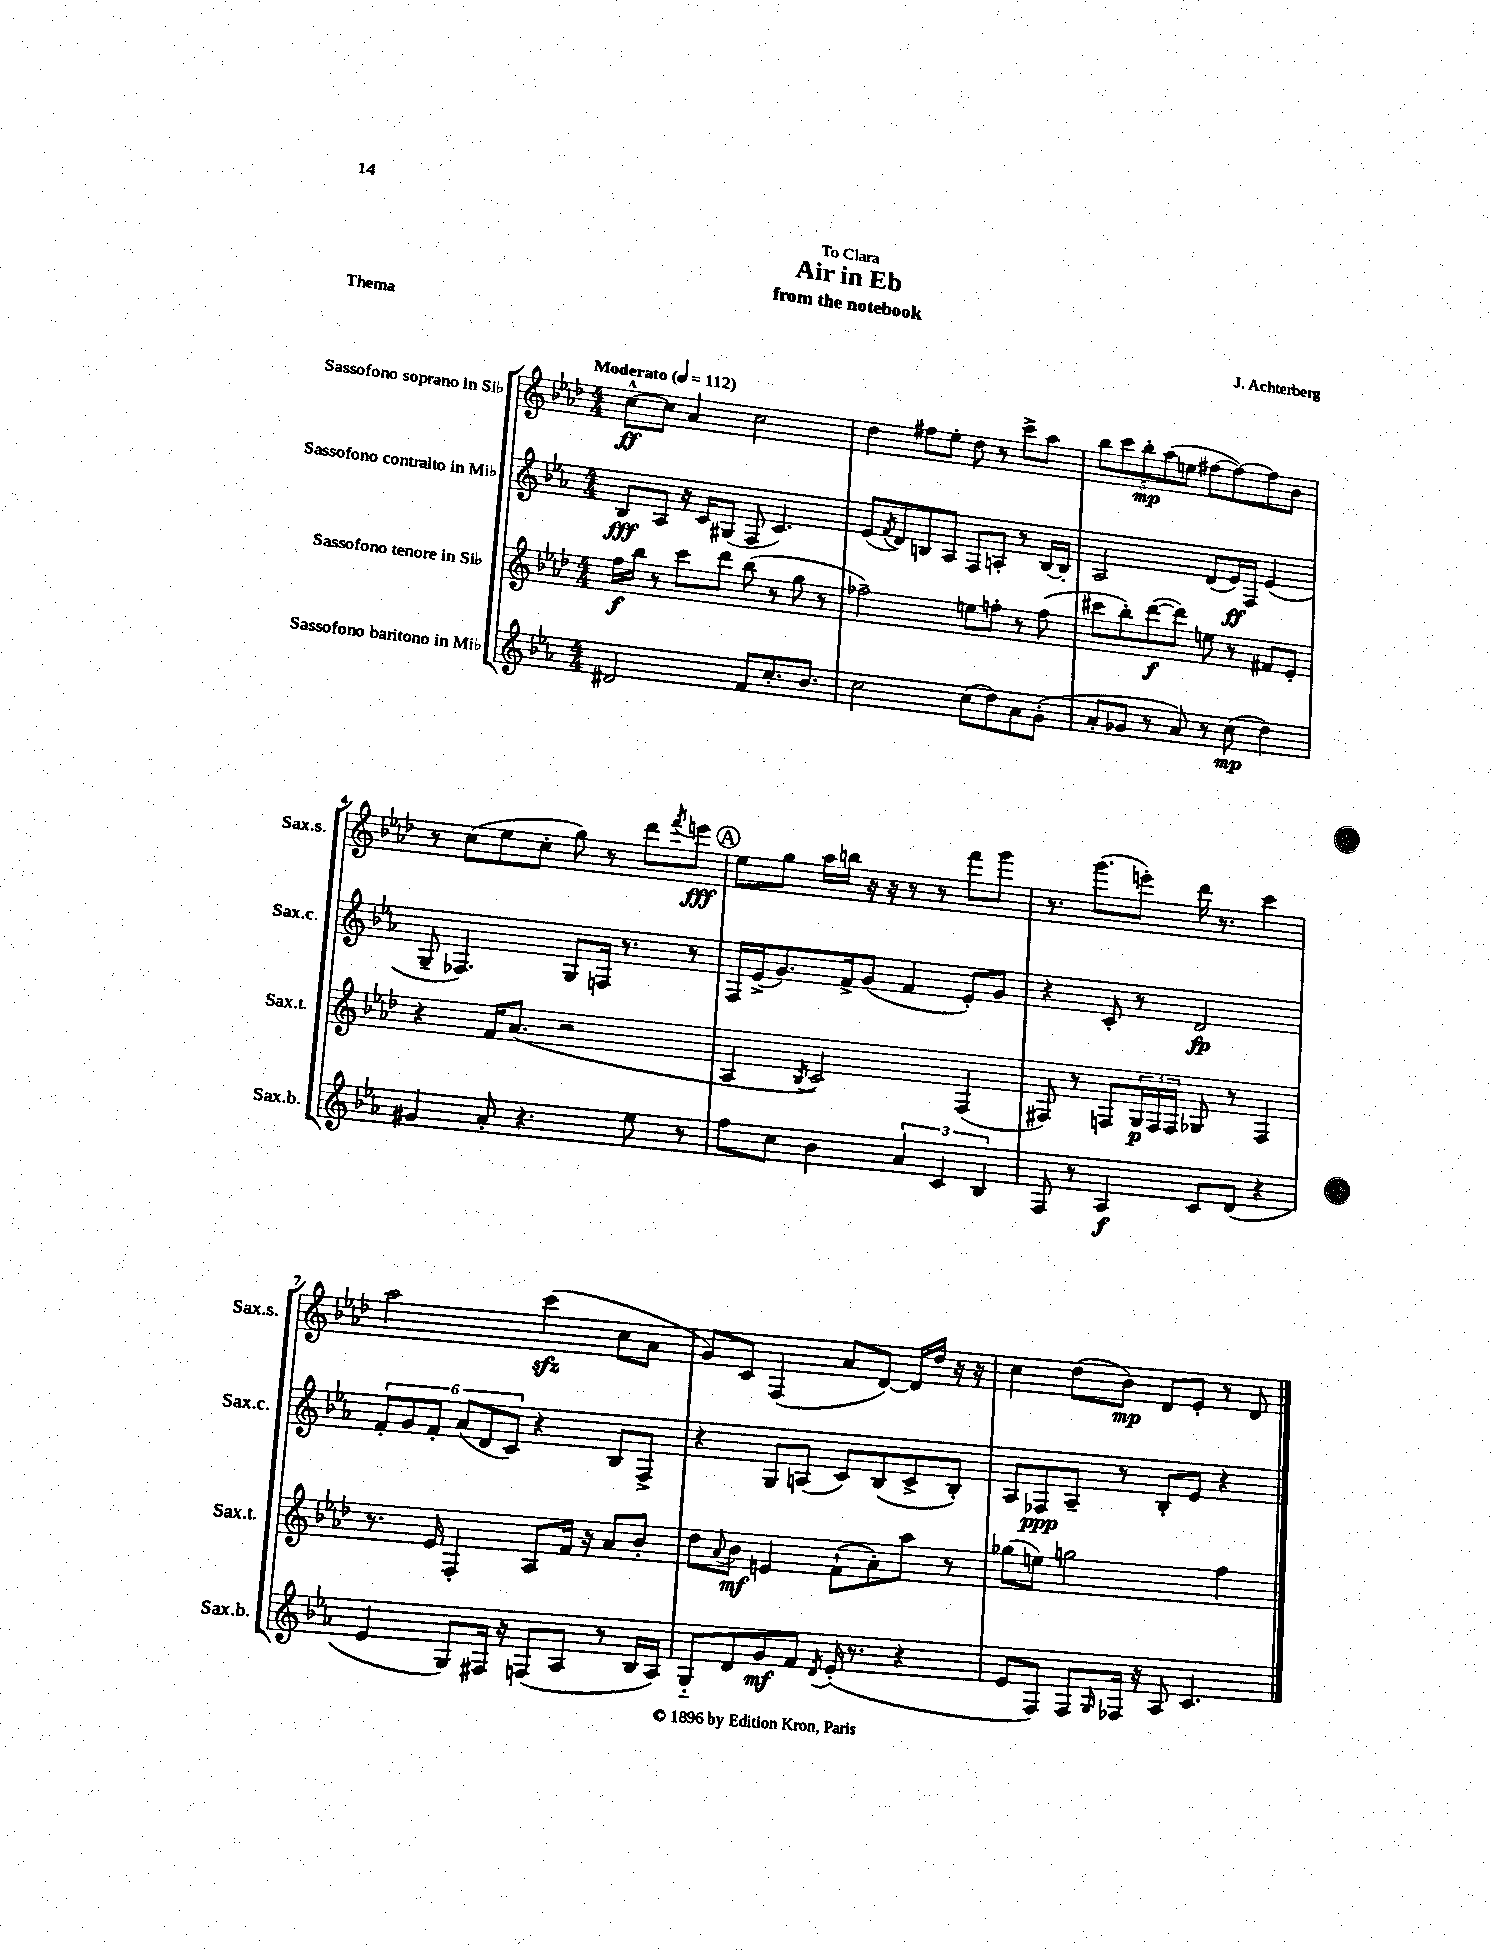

**kern	**kern	**kern	**kern
*staff4	*staff3	*staff2	*staff1
*clefG2	*clefG2	*clefG2	*clefG2
*k[b-e-a-]	*k[b-e-a-d-]	*k[b-e-a-]	*k[b-e-a-d-]
*M4/4	*M4/4	*M4/4	*M4/4
*MM112	*MM112	*MM112	*MM112
2d#	16ff	8B-	[8cc^^
.	16bb-	.	.
.	8r	8A-	8cc]
.	8ccc	16r	4a-
.	.	16c	.
.	8ddd-	(8G#	.
8f	(8bb-	8F	2cc
8.cc'	8r	4.c)	.
.	8gg	.	.
8.b-	.	.	.
.	8r	.	.
=	=	=	=
2cc	2ff-~)	(8e-	4dd-
.	.	8qf	.
.	.	8d)	.
.	.	8B	8ff#
.	.	8A-	8ee-'
(8cc	8ee	8F	8dd-
8dd)	8ff'	8A'	8r
8a-	8r	8r	8ccc^
(8g'	(8ff	[16B	8aa-
.	.	16B']	.
=	=	=	=
8a-'	8ccc#	2A-	10bb-
.	.	.	10ccc
8g-	8bb-')	.	.
.	.	.	10bb-'
8r	([8ddd-	.	.
.	.	.	(10aa-
8a-)	8ddd-])	.	.
.	.	.	10ee
8r	8ee	(8d	[8ff#
(8cc	8r	16e-)	8ff#_)
.	.	16F	.
4dd)	8f#	(4e-	8ff#]
.	8e-'	.	8b-
=	=	=	=
4g#	4r	8G~	8r
.	.	4.F-)	(8cc
8a-'	16f	.	8ee-
.	(8.a-	.	.
4.r	.	.	8cc'
.	2r	8G	8gg)
.	.	16F	8r
.	.	8.r	.
8ee-	.	.	8ddd-
.	.	.	8qfff
8r	.	8r	8eee
=	=	=	=
8ff	4A-	16F	8ee-
.	.	(16e-^	.
8cc	.	8.g)	8gg
.	8qB-	.	.
4b-	2c)	.	16aa-
.	.	16f^	16bb
.	.	(8g	16r
.	.	.	16r
6a-	.	4f	8r
.	.	.	8r
6c	.	.	.
.	(4F	8e-')	8fff
6B-	.	.	.
.	.	8g	8ggg
=	=	=	=
8F	8F#)	4r	8.r
8r	8r	.	.
.	.	.	(8.ggg
4A-	8F	8c'	.
.	24G	8r	8eee')
.	24F	.	.
.	24F	.	.
8c	8G-	2d	16ddd-
.	.	.	8.r
(8d	8r	.	.
4r	4F	.	4ccc
=	=	=	=
4e-	8.r	12f'	2aa-
.	.	12g	.
.	.	12f'	.
.	16e-	.	.
8G)	4F'	(12a-	.
.	.	12d	.
16F#	.	.	.
.	.	12c)	.
16r	.	.	.
(8F	8A-	4r	(4ccc
8A-	16f	.	.
.	16r	.	.
8r	8a-	8B-	8cc
16B-	8b-'	8F^	8a-
16A-)	.	.	.
=	=	=	=
8G'~	8dd-	4r	8g)
.	8qqa-	.	.
8d	8b-	.	8c
8g	4e	8G	(4F
8f	.	(8A	.
8qd	.	.	.
(16e-'	(8f`	8c)	8a-
8.r	.	.	.
.	8a-')	(8B-	[8d-)
4r	8aa-	8c^	16d-]
.	.	.	16dd-
.	8r	8B-')	16r
.	.	.	16r
=	=	=	=
8e-	(8gg-	8A-	4cc
8F)	8ee)	8F-	.
8F	2gg	8A-~	(8dd-
16qqG	.	.	.
16F-	.	8r	8b-)
16r	.	.	.
8A-	.	8B-'	8d-
4.c	.	8e-	8e-'
.	4ff	4r	8r
.	.	.	8d-
==	==	==	==
*-	*-	*-	*-
